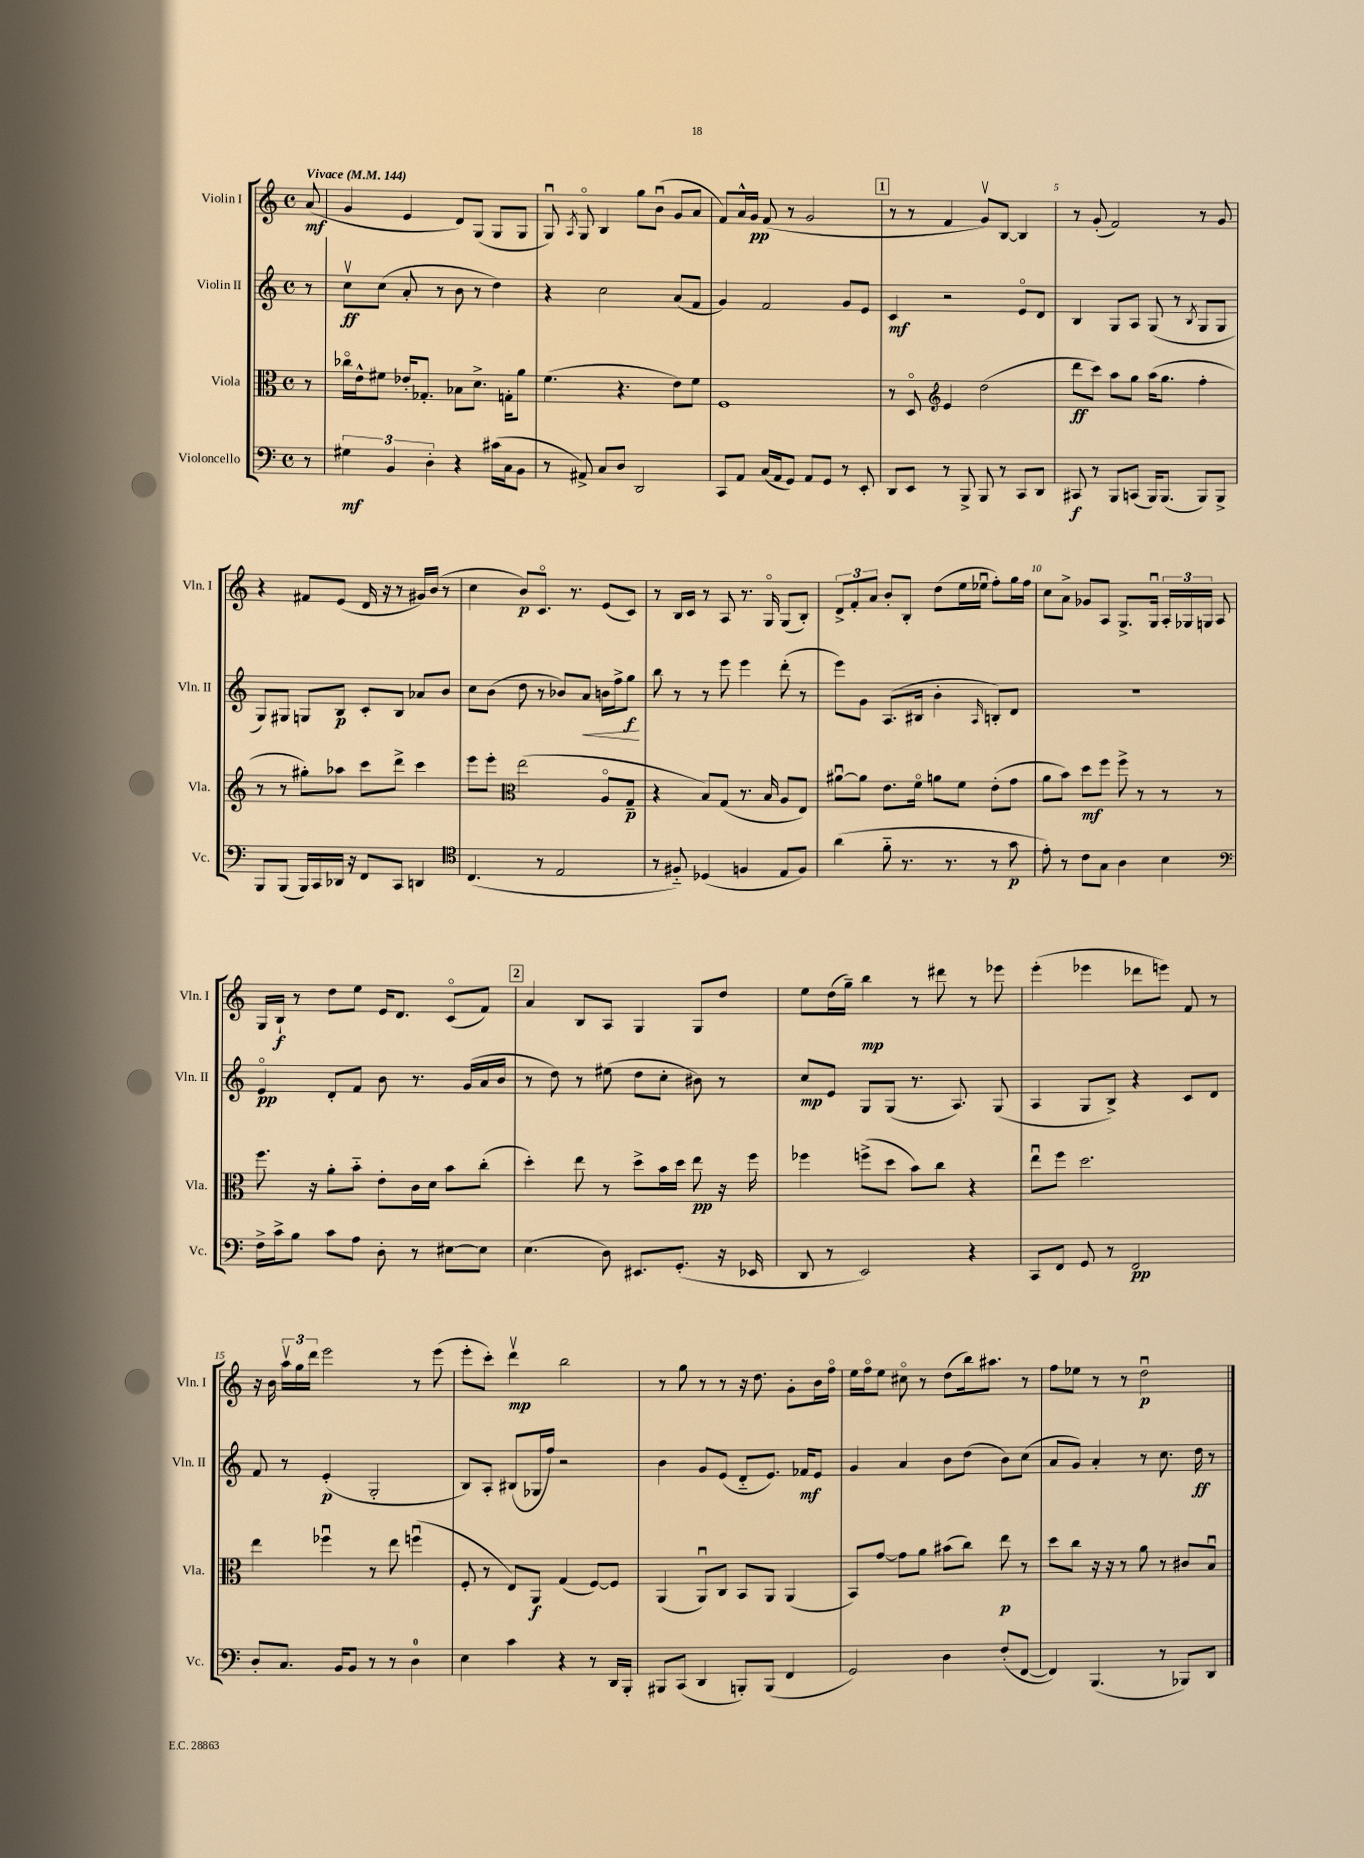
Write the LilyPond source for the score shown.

<<
\new StaffGroup <<
\new Staff = "s0" \with { instrumentName = "Violin I" shortInstrumentName = "Vln. I" } {
    \clef treble \key c \major \defaultTimeSignature \time 4/4 \partial 8 \tempo "Vivace" 4 = 144
    \autoBeamOff a'8\mf( |
    g'4 e'4 d'8[) g8]( g8[ g8] |
    g8\downbow) \acciaccatura { a8 } g8\flageolet b4 g''8[ b'8]\downbow( g'8[ a'8] |
    f'8[) a'16-^ g'16]\pp f'8( r8 g'2 |
    \mark \markup { \box "1" } r8 r8 f'4 g'8[\upbow) b8]~ b4 |
    r8 g'8-.( f'2) r8 g'8 |
    r4 fis'8[ e'8]( d'16 r16 r8 gis'16[) b'16]( r8 |
    c''4 b'8[\p) c'8.]\flageolet r8. e'8[( c'8]) |
    r8 b16[ c'16] r8 a8 r8. g16\flageolet g8[( b8]-.) |
    \tuplet 3/2 { d'8[-> f'8-. a'8] } b'8[-. b8]-. d''8[( e''16 ees''16]\downbow f''8[-.) g''16 f''16] |
    c''8[ a'8]-> ges'8[ a8] g8.[-> g16]\downbow \tuplet 3/2 { a16[-. ges16 g16] } a8 |
    g16[ b16]-!\f r8 d''8[ e''8] e'16[ d'8.] c'8[\flageolet( f'8]) |
    \mark \markup { \box "2" } a'4 b8[ a8] g4 g8[ d''8] |
    e''8[ d''16( g''16]--) b''4\mp r8 dis'''8 r8 ees'''8 |
    e'''4-.( ees'''4 des'''8[ e'''8]) f'8 r8 |
    r16 b'16 \tuplet 3/2 { a''16[\upbow g''16 d'''16] } e'''2 r8 e'''8( |
    e'''8[-. c'''8]-.) d'''4\upbow\mp b''2 |
    r8 g''8 r8 r8 r16 d''8. g'8[-. b'16 f''16]\flageolet |
    e''16[ f''16\flageolet e''8] cis''8\flageolet r8 d''8[( b''16) ais''8.] r8 |
    f''8[ ees''8] r8 r8 d''2\downbow\p \bar "|." |
}
\new Staff = "s1" \with { instrumentName = "Violin II" shortInstrumentName = "Vln. II" } {
    \clef treble \key c \major \defaultTimeSignature \time 4/4 \partial 8
    \autoBeamOff r8 |
    c''8[\upbow\ff c''8]( a'8-. r8 b'8 r8 d''4) |
    r4 c''2 a'8[( f'8] |
    g'4) f'2 g'8[ e'8] |
    \mark \markup { \box "1" } c'4\mf r2 e'8[\flageolet d'8] |
    b4 g8[ a8] g8( r8 \acciaccatura { b8 } g8[ g8] |
    g8[) gis8] g8[ b8]\p c'8[-. b8] aes'8[ b'8] |
    c''8[ b'8]( d''8 r8 bes'8[) a'8]\< b'16[ f''16-> g''8]\f\! |
    b''8 r8 r8 e'''8 e'''4 d'''8-.( r8 |
    e'''8[) g'8] a8.[( bis16] b'4-. \grace { a16 } b8[-.) d'8] |
    R1 |
    e'4\flageolet\pp d'8[-. f'8] b'8 r8. g'16[( a'16 b'16] |
    \mark \markup { \box "2" } r8 d''8) r8 eis''8( d''8[ c''8]-. bis'8) r8 |
    c''8[\mp e'8] g8[ g8]( r8. a8.) g8( |
    a4 g8[ b8]->) r4 c'8[ d'8] |
    f'8 r8 e'4-.\p( g2-. |
    b8[) a8]-. bis8[( ges16 f''16]) r2 |
    b'4 g'8[ e'8]( d'8[-_ e'8.]) fes'16[\mf e'8] |
    g'4 a'4 b'8[ d''8]( b'8[) c''8]( |
    a'8[ g'8]) a'4-. r8 c''8. d''16\ff r8 \bar "|." |
}
\new Staff = "s2" \with { instrumentName = "Viola" shortInstrumentName = "Vla." } {
    \clef alto \key c \major \defaultTimeSignature \time 4/4 \partial 8
    \autoBeamOff r8 |
    ces''16[\flageolet e'16-^ fis'8] ees'16[-. ges8.]-. bes8[ d'8.]-> g16[-. a'8] |
    f'4.( r4. e'8[) f'8] |
    f1 |
    \mark \markup { \box "1" } r8 d8\flageolet \clef treble e'4 d''2( |
    d'''8[\ff c'''8]) a''8[ g''8] a''16[( g''8.] f''4-. |
    r8 r8 gis''8[-.) aes''8] c'''8[ d'''8]-> c'''4 |
    e'''8[ e'''8]-. \clef alto e''2( a8[\flageolet g8]--\p |
    r4 b8[) g8]( r8. b16 a8[ e8]) |
    ais'8[~\downbow ais'8] e'8.[ f'16]\flageolet a'8[ f'8] e'8[-.( g'8] |
    a'8[ b'8]) d''8[\mf f''8] f''8-> r8 r8 r8 |
    f''8. r16 a'8[-. b'8]-_ e'8[-. c'16 d'16] b'8[ c''8]-.( |
    \mark \markup { \box "2" } d''4-.) e''8 r8 d''8[-> b'16 d''16] e''8\pp r16 f''16 |
    fes''4 f''8[->( d''8] b'8[) c''8] r4 |
    e''8[\downbow f''8] d''2. |
    e''4 fes''4\downbow r8 e''8 f''4\downbow( |
    f8-. r8 e8[) a,8]\f g4( f8[~) f8] |
    a,4( a,8[\downbow) c8] b,8[ a,8] a,4( |
    b,8[) g'8]~ g'8[ a'8] bis'8[( c''8]) e''8\p r8 |
    d''8[ c''8] r16 r16 r8 a'8 r8 cis'8[ b8]\downbow \bar "|." |
}
\new Staff = "s3" \with { instrumentName = "Violoncello" shortInstrumentName = "Vc." } {
    \clef bass \key c \major \defaultTimeSignature \time 4/4 \partial 8
    \autoBeamOff r8 |
    \tuplet 3/2 { gis4\mf b,4 d4-. } r4 cis'16[( c16 b,8] |
    r8 ais,8->) c8[ d8] d,2 |
    c,8[ a,8] c16[( a,16 g,8]) a,8[ g,8] r8 e,8-. |
    \mark \markup { \box "1" } d,8[ e,8] r8 b,,8-> b,,8 r8 c,8[ d,8] |
    cis,8\f r8 b,,8[ c,8]( b,,16[) b,,8.]( b,,8[) b,,8]-> |
    b,,8[ b,,8]( b,,16[) c,16 des,16] r16 f,8[ c,8] d,4 |
    \clef tenor c4.( r8 e2 |
    r8 fis8-_) des4( f4 e8[ f8]) |
    a'4( f'8-_ r8. r8. r8 g'8\p |
    e'8-.) r8 c'8[ g8] a4 b4 |
    \clef bass f16[-> c'16-> b8] c'8[ a8] d8-. r8 eis8[~ eis8] |
    \mark \markup { \box "2" } e4.( d8) eis,8.[ g,8.]-.( r16 ees,16 |
    d,8 r8 e,2) r4 |
    c,8[ f,8] g,8 r8 f,2\pp |
    d8[-. c8.] b,16[ b,8] r8 r8 d4-0 |
    e4 c'4 r4 r8 d,16[ b,,16]-. |
    bis,,8[ c,8]( d,4 b,,8[-.) b,,8]( f,4 |
    g,2) d4 f8[-.( f,8]~ |
    f,4) b,,4.( r8 bes,,8[) d,8] \bar "|." |
}
>>
>>
\layout { \context { \Score \override BarNumber.break-visibility = ##(#f #t #t) barNumberVisibility = #(every-nth-bar-number-visible 5) } }
